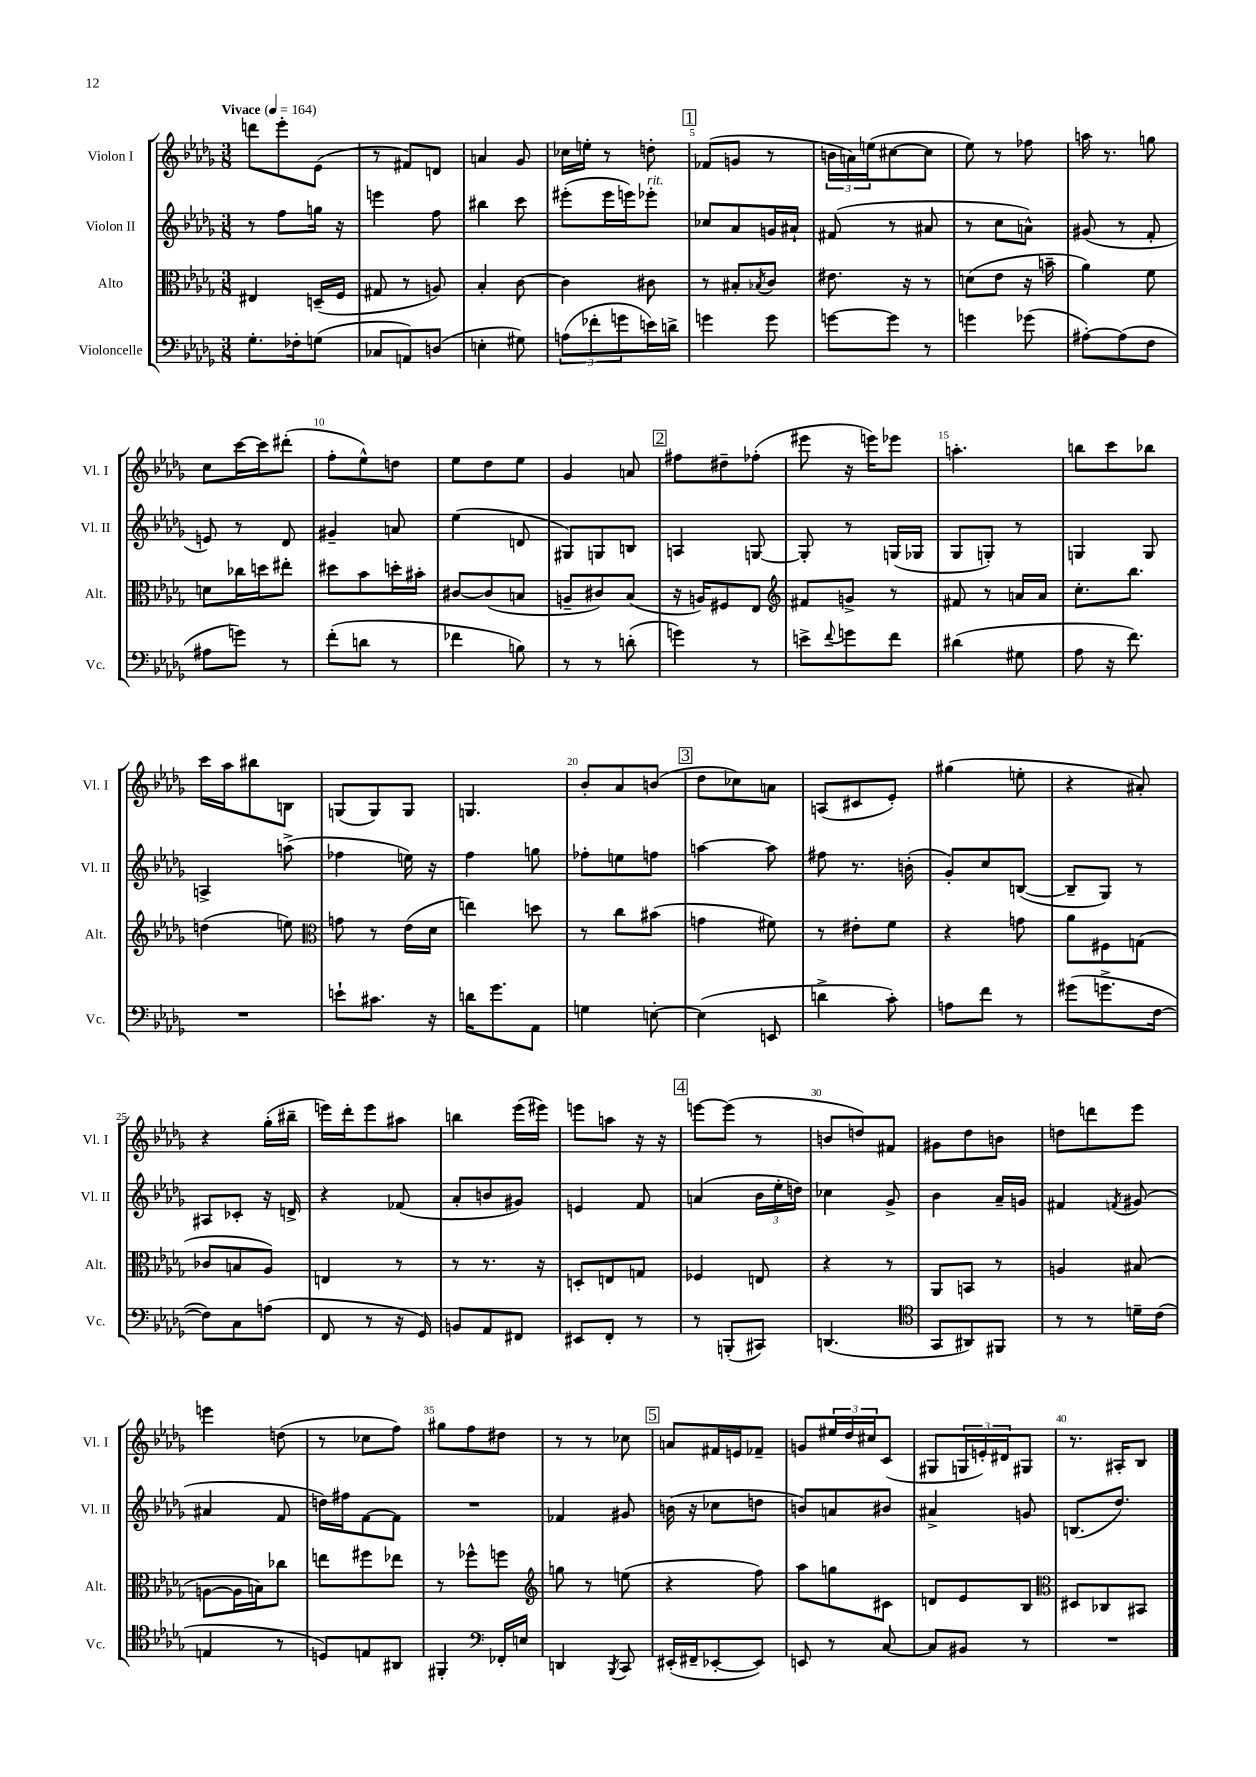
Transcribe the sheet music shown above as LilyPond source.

<<
\new StaffGroup <<
\new Staff = "s0" \with { instrumentName = "Violon I" shortInstrumentName = "Vl. I" } {
    \clef treble \key des \major \numericTimeSignature \time 3/8 \tempo "Vivace" 4 = 164
    d'''8 ees'''8-. ees'8( |
    r8 fis'8) d'8 |
    a'4 ges'8 |
    ces''16 e''16-. r8 d''8-. |
    \mark \markup { \box "1" } fes'8( g'8 r8 |
    \tuplet 3/2 { b'16 a'16) e''16( } cis''8~ cis''8 |
    ees''8) r8 fes''8 |
    a''16 r8. g''8 |
    c''8 c'''16~ c'''16 dis'''8-.( |
    f''8-. ees''8-^) d''8 |
    ees''8 des''8 ees''8 |
    ges'4 a'8 |
    \mark \markup { \box "2" } fis''8 dis''8-- fes''8-.( |
    eis'''8 r16 e'''16) ees'''8 |
    a''4.-. |
    b''8 c'''8 bes''8 |
    c'''16 aes''16 bis''8 b8 |
    g8( g8) g8 |
    g4. |
    bes'8-. aes'8 b'8( |
    \mark \markup { \box "3" } des''8 ces''8) a'8 |
    a8( cis'8 ees'8-.) |
    gis''4( e''8-. |
    r4 ais'8-.) |
    r4 ges''16-.( bis''16-- |
    e'''16) des'''16-. e'''8 ais''8 |
    b''4 ees'''16( eis'''16) |
    e'''8 a''8 r16 r16 |
    \mark \markup { \box "4" } e'''8~ e'''8( r8 |
    b'8 d''8) fis'8 |
    gis'8 des''8 b'8 |
    d''8 d'''8 ees'''8 |
    e'''4 d''8( |
    r8 ces''8 f''8) |
    gis''8 f''8 dis''8 |
    r8 r8 ces''8 |
    \mark \markup { \box "5" } a'8 fis'16 e'16 fes'8-- |
    g'8 \tuplet 3/2 { eis''16 des''16 cis''16 } c'8( |
    gis8 \tuplet 3/2 { g16 e'16-.) dis'16 } gis8 |
    r8. ais16-. bes8 \bar "|." |
}
\new Staff = "s1" \with { instrumentName = "Violon II" shortInstrumentName = "Vl. II" } {
    \clef treble \key des \major \numericTimeSignature \time 3/8
    r8 f''8 g''16 r16 |
    e'''4 f''8 |
    bis''4 c'''8 |
    eis'''8-.( eis'''16 e'''16) ees'''8-.^\markup { \italic "rit." } |
    \mark \markup { \box "1" } ces''8 aes'8 g'16 ais'16-! |
    fis'8( r8 ais'8 |
    r8 c''8 a'8-^) |
    gis'8( r8 f'8-. |
    e'8) r8 des'8 |
    gis'4-- a'8 |
    ees''4( d'8 |
    gis8) g8 b8 |
    \mark \markup { \box "2" } a4 g8~ |
    g8-. r8 g16( ges16 |
    ges8 g8-.) r8 |
    g4 g8 |
    a4-> a''8->( |
    fes''4 e''16) r16 |
    f''4 g''8 |
    fes''8-. e''8 f''8 |
    \mark \markup { \box "3" } a''4~ a''8 |
    fis''8 r8. b'16-.( |
    ges'8-.) c''8 b8~( |
    b8-- ges8) r8 |
    ais8 ces'8-. r16 d'16-> |
    r4 fes'8( |
    aes'8-. b'8 gis'8) |
    e'4 f'8 |
    \mark \markup { \box "4" } a'4( \tuplet 3/2 { bes'16 ees''16-. d''16) } |
    ces''4 ges'8-> |
    bes'4 aes'16-- g'16 |
    fis'4 \acciaccatura { f'8 } gis'8( |
    ais'4 f'8 |
    d''16) fis''16 f'8~ f'8 |
    R4. |
    fes'4 gis'8 |
    \mark \markup { \box "5" } b'16( r16 ces''8 d''8 |
    b'8) a'8 bis'8 |
    ais'4-> g'8 |
    b8.( des''8.) \bar "|." |
}
\new Staff = "s2" \with { instrumentName = "Alto" shortInstrumentName = "Alt." } {
    \clef alto \key des \major \numericTimeSignature \time 3/8
    eis4 d16--( f16 |
    gis8 r8 a8) |
    bes4-. c'8~ |
    c'4 cis'8 |
    \mark \markup { \box "1" } r8 bis8-. \acciaccatura { bes8 } c'8 |
    eis'8. r16 r8 |
    d'8( ees'8 r16 b'16-- |
    aes'4) f'8 |
    d'8 ces''16 d''16 eis''8-. |
    dis''8 bes'8 d''16-. bis'16-. |
    cis'8~ cis'8( b8 |
    a8-- cis'8) bes8( |
    \mark \markup { \box "2" } r16 a16) fis8 ees8 |
    \clef treble fis'8 g'8-> r8 |
    fis'8 r8 a'16 a'16 |
    c''8.-. bes''8. |
    d''4( e''8) |
    \clef alto g'8 r8 ees'16( des'16 |
    e''4) d''8 |
    r8 c''8 bis'8( |
    \mark \markup { \box "3" } g'4 fis'8) |
    r8 eis'8-. f'8 |
    r4 g'8 |
    aes'8 fis8 g8( |
    ces'8 b8 aes8) |
    e4 r8 |
    r8 r8. r16 |
    d8-. e8 g8 |
    \mark \markup { \box "4" } fes4 e8 |
    r4 r8 |
    aes,8 b,8 r8 |
    a4 bis8( |
    a8~ a16 b16) ces''8 |
    e''8 fis''8 ees''8 |
    r8 fes''8-^ f''8 |
    \clef treble g''8 r8 e''8( |
    \mark \markup { \box "5" } r4 f''8) |
    aes''8 g''8 cis'8 |
    d'8 ees'8 bes8 |
    \clef alto dis8 ces8 bis,8 \bar "|." |
}
\new Staff = "s3" \with { instrumentName = "Violoncelle" shortInstrumentName = "Vc." } {
    \clef bass \key des \major \numericTimeSignature \time 3/8
    ges8.-. fes16-. g8( |
    ces8 a,8) d8( |
    e4-. gis8) |
    \tuplet 3/2 { a8( fes'8-. g'8 } e'16) d'16-> |
    \mark \markup { \box "1" } g'4 g'8 |
    g'8~ g'8 r8 |
    g'4 ges'8( |
    ais8~-.) ais8( f8 |
    ais8 g'8) r8 |
    f'8-.( d'8 r8 |
    fes'4 b8) |
    r8 r8 d'8-.( |
    \mark \markup { \box "2" } g'4) r8 |
    e'8-> \appoggiatura { f'8 } g'8 f'8 |
    dis'4( gis8 |
    aes8 r16 f'8.) |
    R4. |
    e'8-! cis'8. r16 |
    d'16 ges'8. aes,8 |
    g4 e8~-. |
    \mark \markup { \box "3" } e4( e,8 |
    d'4-> c'8-.) |
    a8 f'8 r8 |
    gis'8( g'8.-> f16~ |
    f8) c8 a8( |
    f,8 r8 r16 ges,16) |
    b,8 aes,8 fis,8 |
    eis,8 f,8-. r8 |
    \mark \markup { \box "4" } r8 b,,8-.( cis,8) |
    d,4.( |
    \clef tenor ges,8 ais,8) fis,8 |
    r8 r8 d'16-- c'16( |
    e4 r8 |
    d8) e8 ais,8 |
    fis,4-. \clef bass fes,16-. e16 |
    d,4 \acciaccatura { bes,,8 } c,8 |
    \mark \markup { \box "5" } eis,16-.( fis,16-- ees,8~-. ees,8) |
    e,8 r8 c8~ |
    c8 bis,8 r8 |
    R4. \bar "|." |
}
>>
>>
\layout { \context { \Score \override BarNumber.break-visibility = ##(#f #t #t) barNumberVisibility = #(every-nth-bar-number-visible 5) } }
